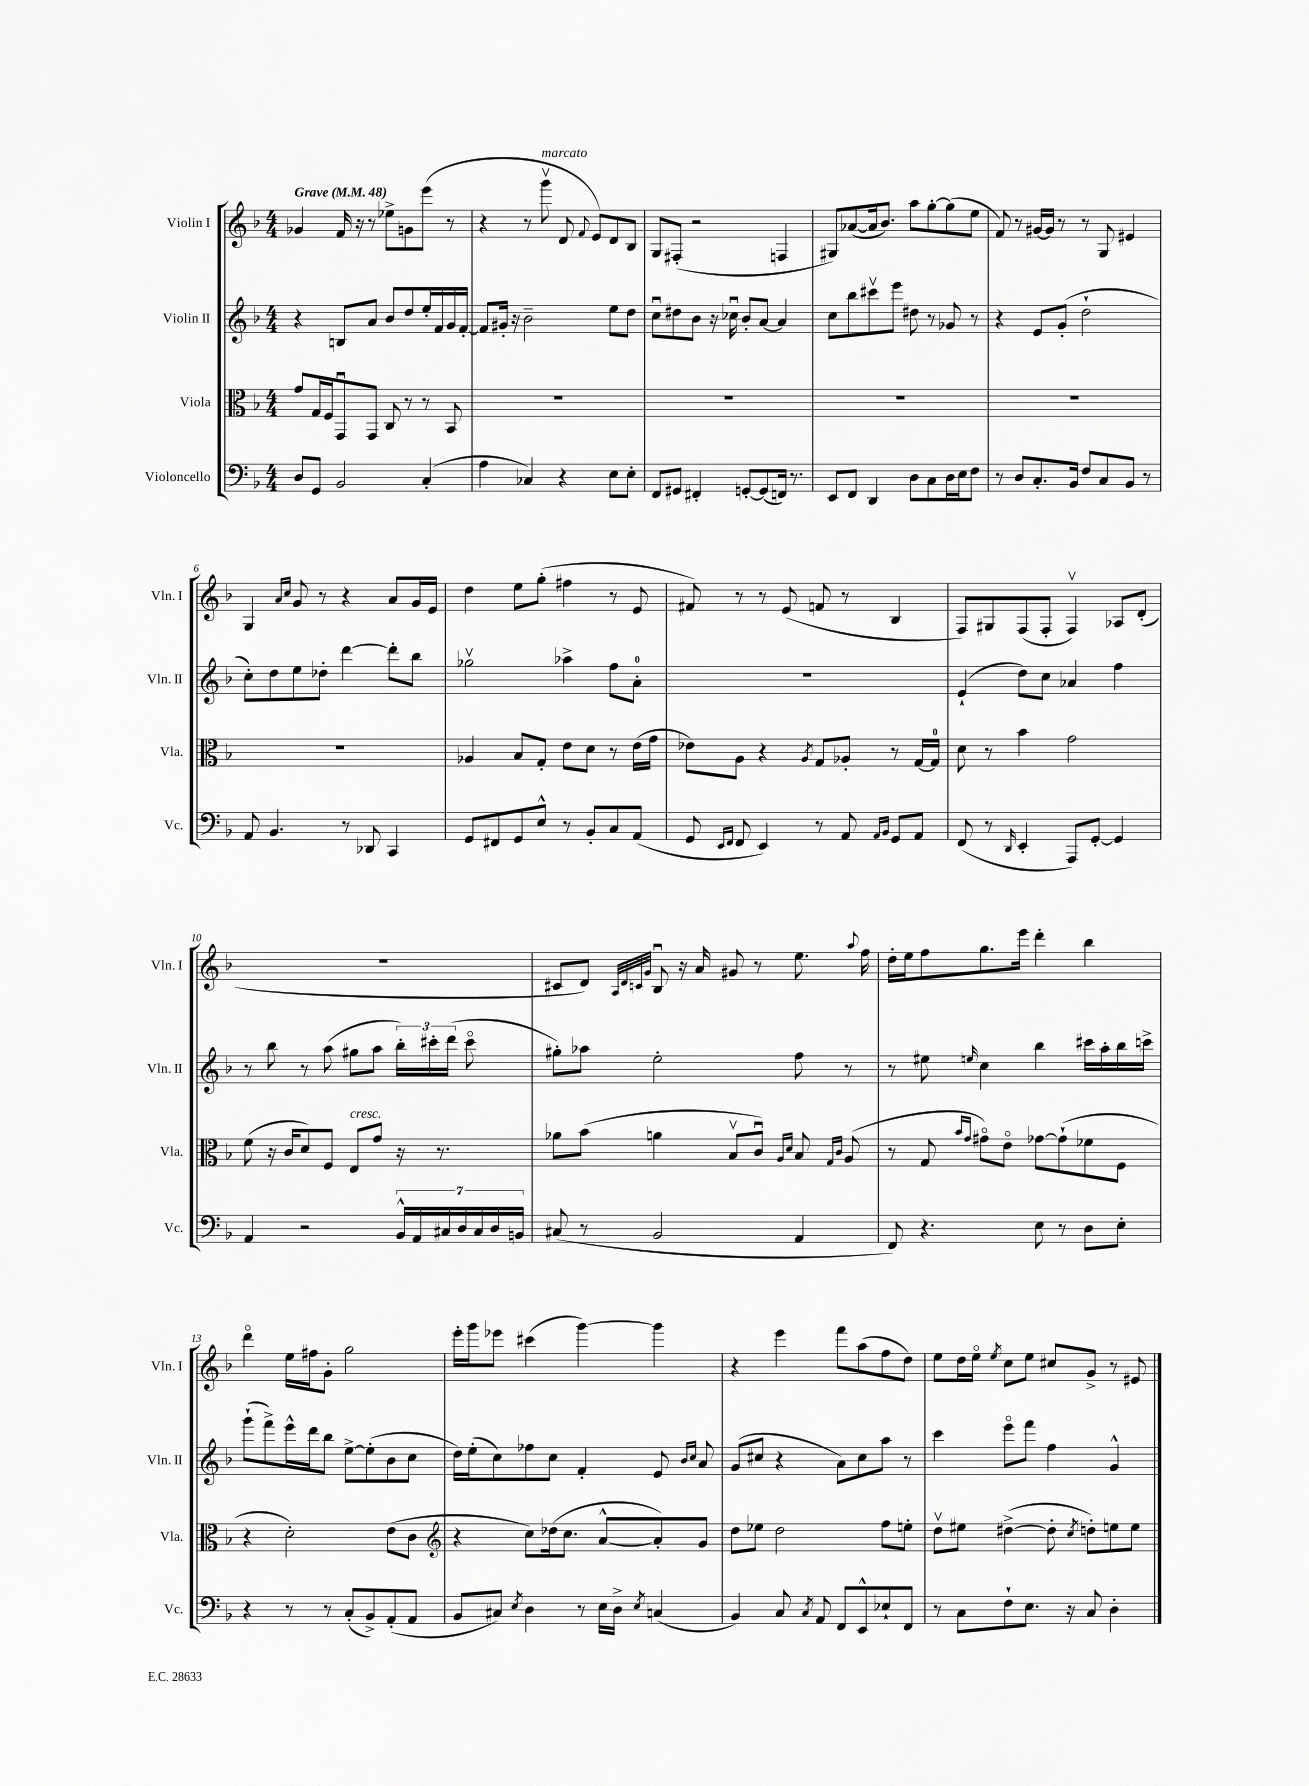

**kern	**kern	**kern	**kern
*staff4	*staff3	*staff2	*staff1
*clefF4	*clefC3	*clefG2	*clefG2
*k[b-]	*k[b-]	*k[b-]	*k[b-]
*M4/4	*M4/4	*M4/4	*M4/4
*MM48	*MM48	*MM48	*MM48
8D	8g	4r	4g-
8GG	16G	.	.
.	16F	.	.
2BB-	8GGu	8B	16f
.	.	.	16r
.	8GG	8a	8r
.	8C	8b-	8ee-^
.	8r	8dd	8g
(4C'	8r	16ee'	(8eee
.	.	16f	.
.	8BB-	16g	8r
.	.	[16f'	.
=	=	=	=
4A	1r	8f]	4r
.	.	16g#'	.
.	.	16r	.
4C-)	.	2b-~	8r
.	.	.	8gggv
4r	.	.	8d
.	.	.	8qqf
.	.	.	8e)
8E	.	8ee	8d
8E'	.	8dd	8B-
=	=	=	=
8FF	1r	8ccu	8G
8GG#	.	8dd#	(8F#'
4FF#'	.	8b-	2r
.	.	16r	.
.	.	16cc-u	.
[8GG'	.	8b-'	.
(8GG]	.	[8a	.
16FF)	.	4a]	4F
8.r	.	.	.
=	=	=	=
8EE	1r	8cc	8G#)
8FF	.	8bb-	([8a-
4DD	.	8ccc#v	16a-]
.	.	.	8.b-)
.	.	8eee	.
8D	.	8dd#	8aa
8C	.	8r	[8gg'
16D	.	8g-	(8gg]
16E	.	.	.
8F	.	8r	8ee
=	=	=	=
8r	1r	4r	8f)
8D	.	.	8r
8.C'	.	8e	[16g#
.	.	.	16g#]
.	.	(8g'	8r
16BB-	.	.	.
8F	.	2dd`	8r
8C	.	.	8G
8BB-	.	.	4e#
8r	.	.	.
=	=	=	=
8AA	1r	8cc')	4G
4.BB-	.	8dd	.
.	.	.	16qqa
.	.	.	16qqcc
.	.	8ee	8g
.	.	8dd-'	8r
8r	.	[4ddd	4r
8DD-	.	.	.
4CC	.	8ddd']	8a
.	.	8bb-	16g
.	.	.	16e
=	=	=	=
8GG	4A-	2gg-v	4dd
8FF#	.	.	.
8GG	8B-	.	8ee
8E^^	8G'	.	(8gg'
8r	8e	4aa-^	4ff#
8BB-'	8d	.	.
8C	8r	8ff	8r
(8AA	(16e	8a'	8e
.	16g	.	.
=	=	=	=
8GG	8e-)	1r	8f#)
16qqEE	.	.	.
16qqFF	.	.	.
8FF	8A	.	8r
4EE)	4r	.	8r
.	.	.	(8e
.	8qA	.	.
8r	8G	.	8f
8AA	8A-'	.	8r
16qqAA	.	.	.
16qqBB-	.	.	.
8GG	8r	.	4B-
8AA	[16G	.	.
.	16G]	.	.
=	=	=	=
(8FF	8d	(4e`	8F)
8r	8r	.	8G#
16qqDD	.	.	.
4EE'	4b-	8dd)	(8F
.	.	8cc	8F'
8AAA)	2g	4a-	4Fv)
[8GG'	.	.	.
4GG]	.	4ff	8A-
.	.	.	(8d'
=	=	=	=
4AA	(8f	8r	1r
.	16r	8bb-	.
.	16c	.	.
2r	8d)	8r	.
.	8F	(8aa	.
.	8E	8gg#	.
.	8g	8aa	.
28BB-^^	16r	24bb-')	.
28AA	.	.	.
.	.	24ccc#'	.
.	8.r	.	.
28C#	.	.	.
.	.	(24ddd	.
28D	.	.	.
.	.	8ccc#o	.
28C#	.	.	.
28D	.	.	.
28BB	.	.	.
=	=	=	=
(8C#	8a-	8gg#')	8c#
8r	(8b-	8aa-	8d)
.	.	.	32qqA
.	.	.	32qqd
.	.	.	32qqc
.	.	.	32qqg
2BB-	4a	2ee'	8B-u
.	.	.	16r
.	.	.	16a
.	8B-v	.	8g#
.	8cu)	.	8r
.	16qqA	.	.
.	16qqd	.	.
4AA	8B-	8ff	8.ee
.	16qqG	.	.
.	16qqc	.	.
.	(8A	8r	.
.	.	.	8qqaa
.	.	.	16ff
=	=	=	=
8FF)	8r	8r	16dd'
.	.	.	16ee
4.r	8G	8ee#	8ff
.	16qqb-	.	.
.	16qqg	16qqee	.
.	8g#o)	4cc	8.gg
.	8eo	.	.
.	.	.	16eee
8E	[8g-	4bb-	4ddd'
8r	(8g-`]	.	.
8D	8f-	16ccc#	4bb-
.	.	16aa'	.
8E'	8F	16bb-	.
.	.	16ccc^	.
=	=	=	=
4r	4r	(8ggg`	4dddo
.	.	8fff^)	.
8r	2d')	16eee^^	16ee
.	.	16ddd	16ff#
8r	.	8bb-	8g'
(8C'	.	[8ee^	2gg
8BB-^)	.	(8ee']	.
(8AA'	(8e	8b-	.
8AA	8c	8cc	.
=	=	=	=
*	*clefG2	*	*
8BB-	4r	16dd)	16eee'
.	.	(16ee'	16ggg
8C#)	.	8cc)	8eee-
8qE	.	.	.
4D	8cc)	8ff-	(4ccc#
.	(16dd-	8cc	.
.	8.cc	.	.
8r	.	4f'	[4ggg)
16E	[8a^^	.	.
16D^	.	.	.
8qE	.	.	.
(4C	8a'])	8e	4ggg]
.	.	16qqb-	.
.	.	16qqcc	.
.	8g	8a	.
=	=	=	=
4BB-)	8dd	(8g	4r
.	8ee-	8cc#	.
8C	2dd	4r	4eee
8qC	.	.	.
8AA	.	.	.
8FF	.	8a)	8fff
8EE^^	.	8cc#	(8aa
8E-`	8ff	8aa	8ff
8FF	8ee'	8r	8dd)
=	=	=	=
8r	8ddv	4ccc	8ee
8C	8ee#	.	16dd
.	.	.	16eeo
.	.	.	8qee
8F`	([4dd#^	8eeeo	8cc
8.E	.	8fff	8ee
.	8dd#']	4ff	8cc#
16r	.	.	.
.	8qcc	.	.
8C	8dd')	.	8g^
4D'	8ee	4g^^	8r
.	8ee	.	8e#
==	==	==	==
*-	*-	*-	*-
